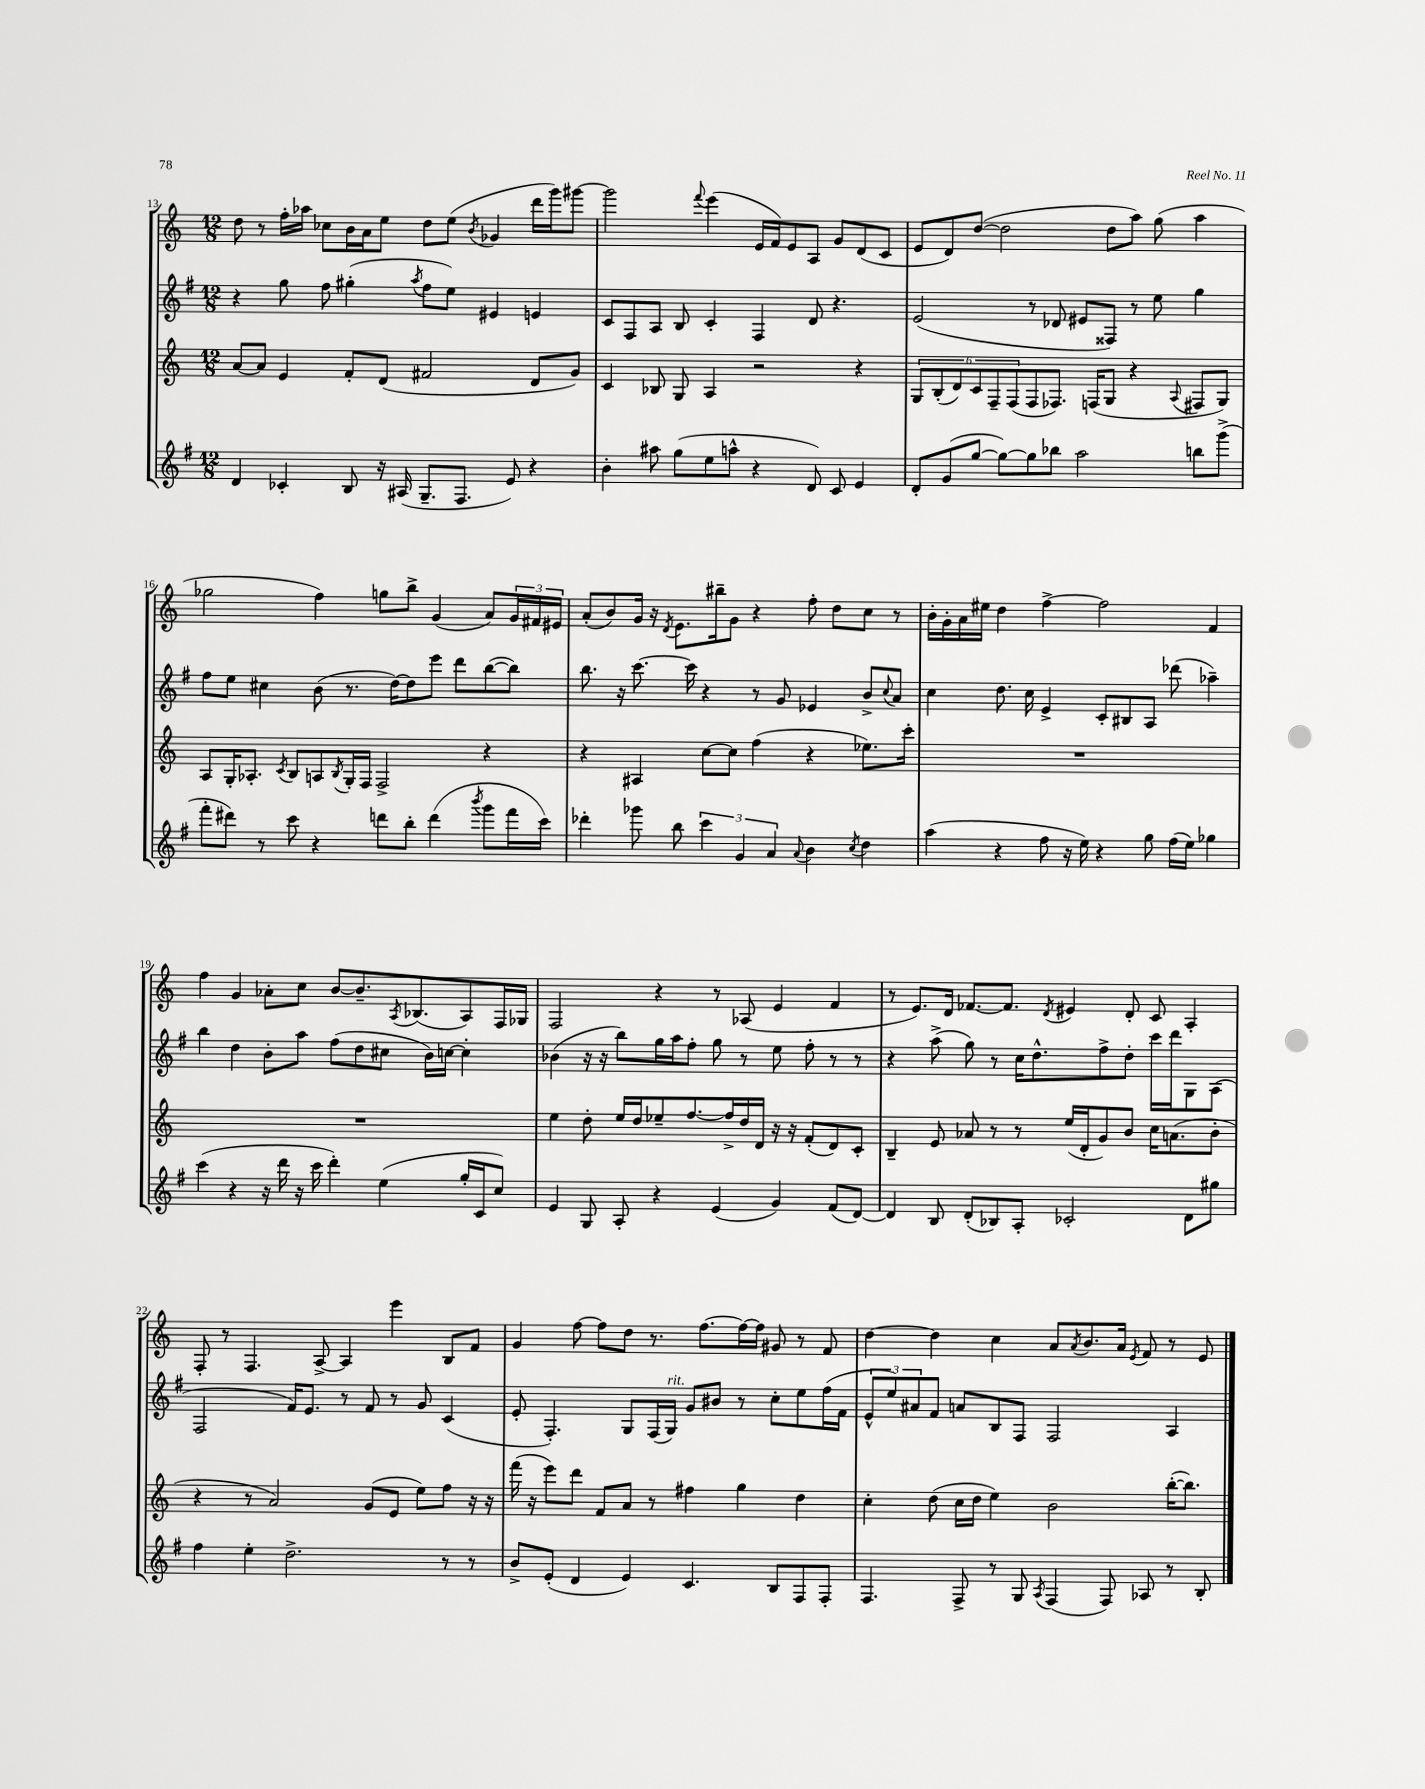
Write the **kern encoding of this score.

**kern	**kern	**kern	**kern
*staff4	*staff3	*staff2	*staff1
*clefG2	*clefG2	*clefG2	*clefG2
*k[f#]	*k[]	*k[f#]	*k[]
*M12/8	*M12/8	*M12/8	*M12/8
4d	[8a	4r	8dd
.	8a]	.	8r
4c-'	4e	8gg	16ff'
.	.	.	16aa-
.	.	8ff#	8cc-
8B	8f'	(4gg#'	16b
.	.	.	16a
16r	(8d	.	8ee
(16A#	.	.	.
.	.	8qaa	.
8.G~	2f#	8ff#	8dd
.	.	8ee)	(8ee
8.F#	.	.	.
.	.	.	8qb
.	.	4e#	4g-
8e)	.	.	.
4r	8d	4e	16ddd
.	.	.	16ggg)
.	8g)	.	[8ggg#
=	=	=	=
4b'	4c	8c	2ggg#]
.	.	8F#	.
8aa#	8B-	8A	.
(8gg	8G	8B	.
.	.	.	8qqfff
8ee	4A	4c'	(4eee
8aa^^	.	.	.
4r	2r	4F#	16e
.	.	.	16f)
.	.	.	8e
8d)	.	8d	8A
8c	.	4.r	8g
4e	4r	.	(8d
.	.	.	8c
=	=	=	=
8d'	12G	(2e	8e
.	(12B'	.	.
(8g	.	.	8d)
.	12d)	.	.
[8gg	12c	.	([8dd
.	12F~	.	.
8gg_)	.	.	2dd]
.	(12F	.	.
8gg]	8F	8r	.
8bb-	8.F-)	8d-	.
2aa	.	8e#	.
.	(16F	.	.
.	8G	8F##)	8dd
.	4r	8r	8aa)
.	.	8ee	(8gg
.	8qqA	.	.
8bb	8F#	4gg	4aa
(8ggg^	8G)	.	.
=	=	=	=
8fff#'	8A	8ff#	2gg-
8ddd#)	16G'	8ee	.
.	8.A-'	.	.
8r	.	4cc#	.
.	8qc	.	.
8ccc	8B	.	.
4r	8A	(8b	4ff)
.	8qB	.	.
.	16G'	8.r	.
.	16F	.	.
8ddd	2F^	.	8gg
.	.	[16dd)	.
8bb'	.	8dd]	8bb^
(4ddd	.	8eee	(4g
.	.	8ddd	.
8qbbb	.	.	.
8ggg	4r	([8bb	8a)
16fff#	.	8bb])	24g
.	.	.	24f#
16ccc)	.	.	.
.	.	.	24e#
=	=	=	=
4ddd-'	4r	8.bb	(8a'
.	.	.	8b)
.	.	16r	.
8ggg-	4A#	[8.ccc	16g
.	.	.	16r
.	.	.	8qd
8bb	.	.	8.e
.	.	16ccc]	.
6ccc	[8cc	4r	.
.	.	.	16bb#~
.	8cc]	.	8g
6g	.	.	.
.	(4ff	8r	4r
6a	.	.	.
.	.	8g	.
8qqa	.	.	.
4b	4r	4e-	8ff'
.	.	.	8dd
8qcc	.	.	.
4dd	8.ee-)	8b^	8cc
.	.	8qqcc	.
.	.	8a	8r
.	16ccc'	.	.
=	=	=	=
(4aa	1.r	4cc	16b'
.	.	.	16g'
.	.	.	16a
.	.	.	16ee#
4r	.	8.dd	4dd
.	.	16cc	.
8ff#	.	4e^	[4ff^
16r	.	.	.
16ee)	.	.	.
4r	.	8c'	2ff]
.	.	8B#	.
8gg	.	8A	.
(16ff#	.	(8ddd-	.
16ee)	.	.	.
4gg-	.	4aa-~)	4f
=	=	=	=
(4ccc	1.r	4bb	4ff
4r	.	4dd	4g
16r	.	8b'	8a-'
16ddd	.	.	.
16r	.	8aa	8cc
16ccc	.	.	.
4ddd')	.	(8ff#	[8b
.	.	8dd	8.b~]
(4ee	.	8cc#	.
.	.	.	8qA
.	.	.	(8.B-
.	.	16b)	.
.	.	[16cc	.
16gg'	.	4cc']	8A)
16c	.	.	.
8cc)	.	.	16F
.	.	.	16G-
=	=	=	=
4e	4ee	(4b-	2F
8G	8dd'	16r	.
.	.	16r	.
8A'	16ee	8bb)	.
.	16dd	.	.
4r	8ee-~	16gg	4r
.	.	16aa	.
.	[8.ff	8ff#'	.
(4e	.	8gg	8r
.	16ff^]	.	.
.	16dd	8r	(8A-
.	16d	.	.
4g)	16r	8ee	4e
.	16r	.	.
.	(8f'	8ff#'	.
(8f#	8d)	8r	4f
[8d)	8c'	8r	.
=	=	=	=
4d]	4B~	4r	8r
.	.	.	8.e)
8B	8e	(8aa^	.
.	.	.	16d
(8d'	8a-	8gg)	[8.f-
8B-)	8r	8r	.
.	.	.	8.f-]
8A'	8r	16cc	.
.	.	8.dd^^	.
.	.	.	8qd
2c-'	(16ee	.	4e#
.	16d'	.	.
.	8g)	8ff#^	.
.	8b	8dd'	8d'
.	16cc	16ccc	8c
.	(8.a	16ddd	.
8d	.	8G	4A'
8gg#	8b'	(8A	.
=	=	=	=
4ff#	4r	2F#	8F'
.	.	.	8r
4ee'	8r	.	4.F
.	2a)	.	.
2.dd^	.	16f#)	.
.	.	8.e	.
.	.	.	[8A^
.	.	8r	4A]
.	(8g	8f#	.
.	8e	8r	4eee
.	8ee)	8g	.
8r	8ff	(4c	8B
8r	16r	.	8f
.	16r	.	.
=	=	=	=
8b^	(16fff	8e'	4g
.	16r	.	.
(8e'	8eee)	4.F#')	.
4d	8ddd	.	[8ff
.	8f	.	8ff]
4e)	8a	8G	8dd
.	8r	(16F#	8.r
.	.	16G)	.
4.c	4ff#	8g	.
.	.	.	[8.ff
.	.	8b#	.
.	4gg	8r	16ff_
.	.	.	16ff]
8B	.	8cc'	8g#
8F#	4dd	8ee	8r
8F#'	.	(16ff#	8f
.	.	16f#	.
=	=	=	=
4.F#	4cc'	12e^^	[4dd
.	.	12ee)	.
.	.	12a#	.
.	(8dd	8f#	4dd]
8F#^	16cc	8a	.
.	16dd	.	.
8r	4ee)	8B	4cc
8G	.	8F#	.
8qA	.	.	.
(4F#	2b	2F#	8a
.	.	.	8qa
.	.	.	8.b
8F#)	.	.	.
.	.	.	16a
.	.	.	8qe
8A-	.	.	8f
8r	([16bb'	4A	8r
.	8.bb])	.	.
8B'	.	.	8e
==	==	==	==
*-	*-	*-	*-
